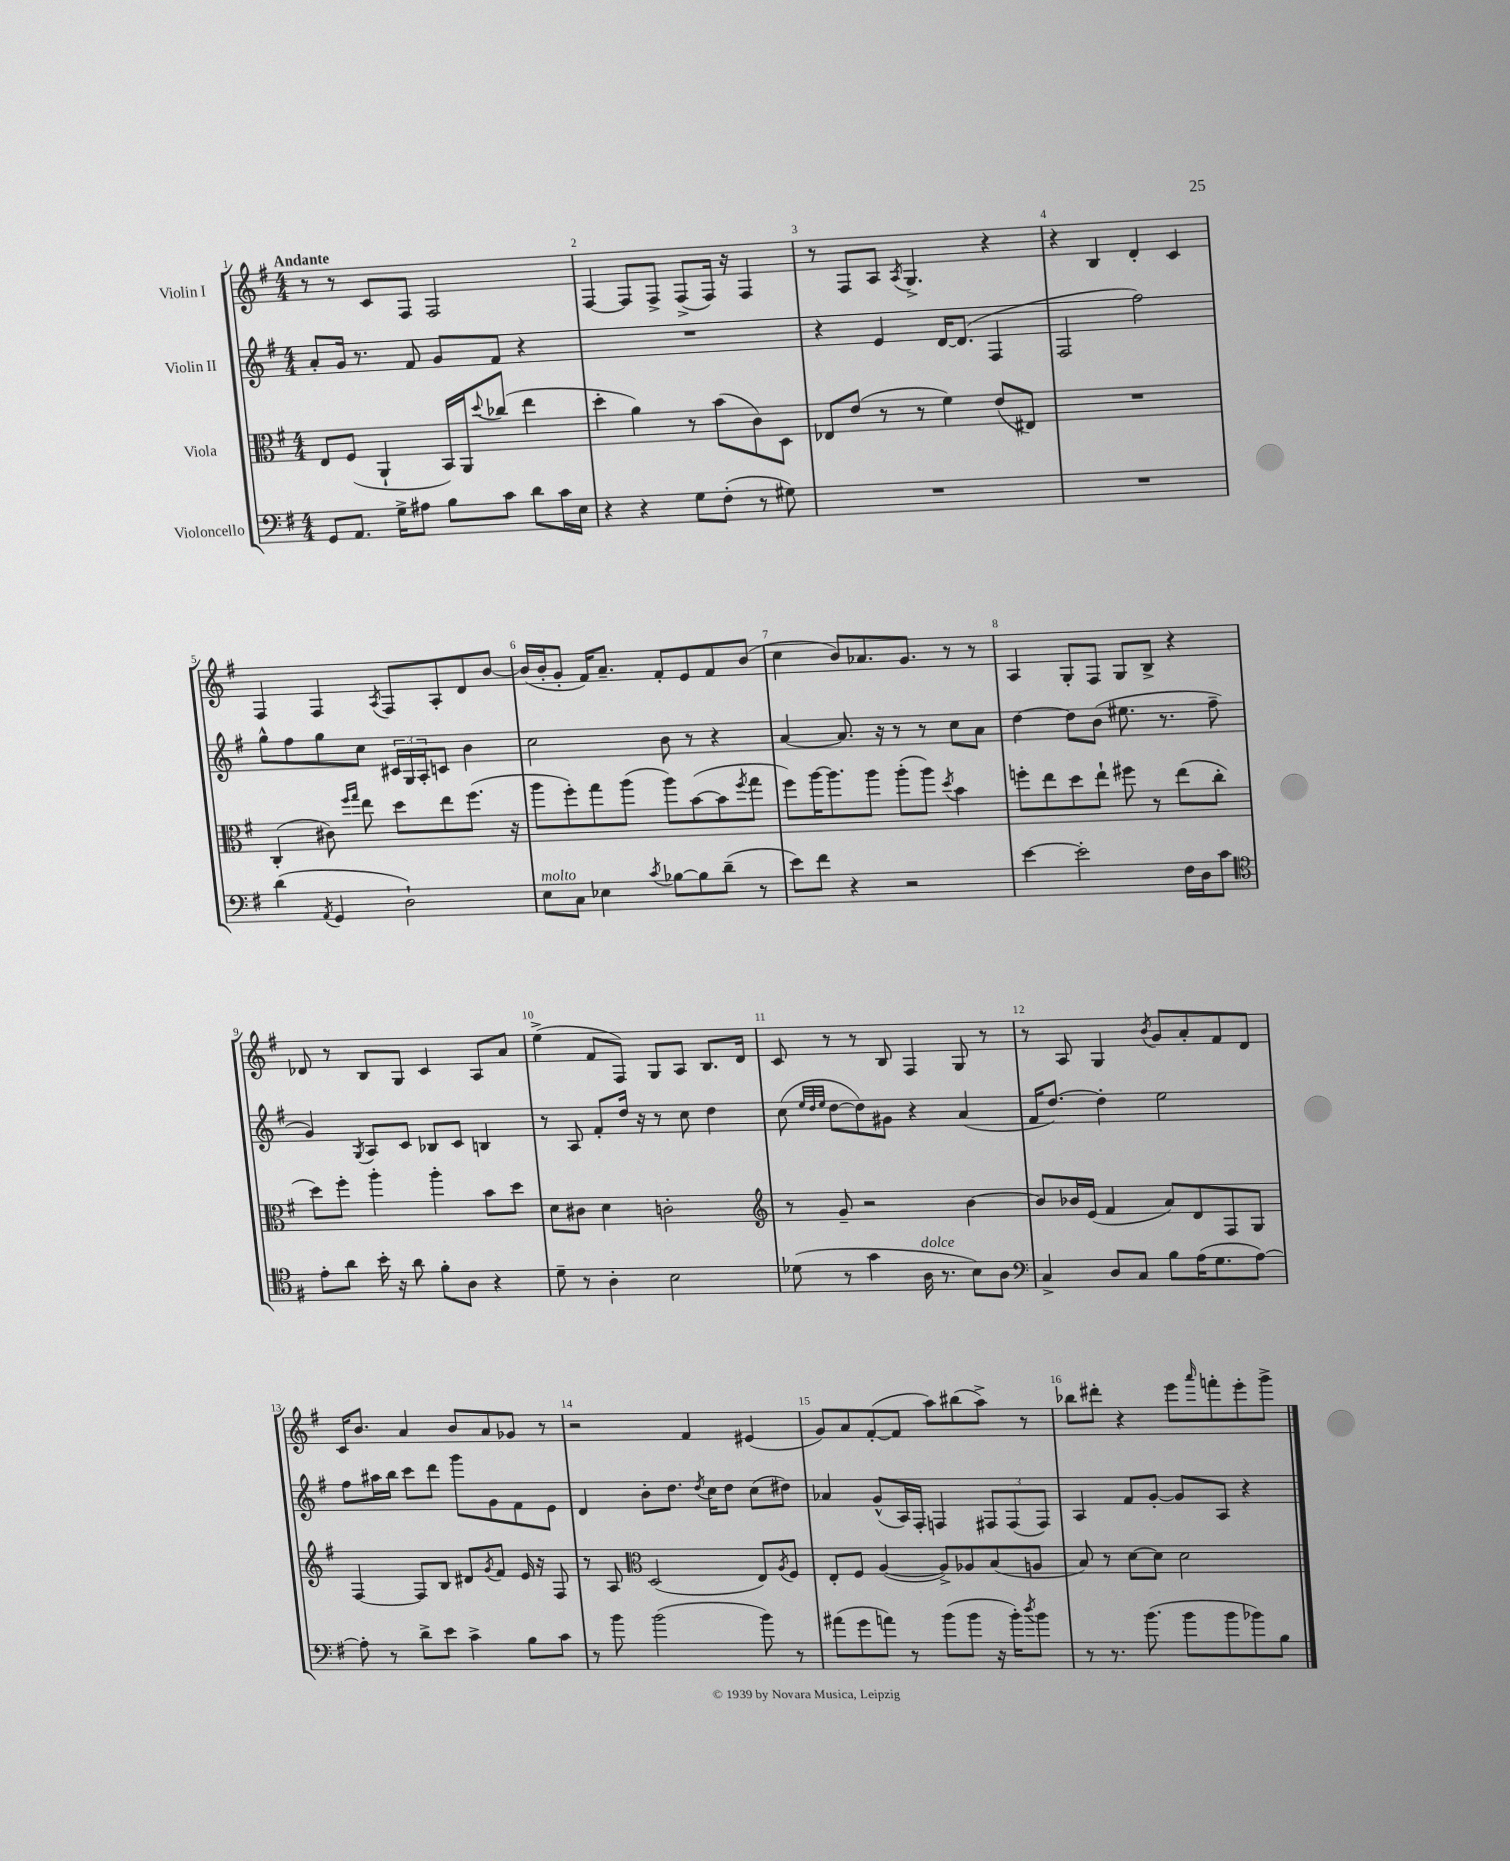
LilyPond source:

<<
\new StaffGroup <<
\new Staff = "s0" \with { instrumentName = "Violin I" } {
    \clef treble \key g \major \numericTimeSignature \time 4/4 \tempo "Andante"
    r8 r8 c'8 fis8 fis2 |
    fis4~ fis8 fis8-> fis8->( fis16) r16 fis4 |
    r8 fis8 a8 \acciaccatura { a8 } g4.-> r4 |
    r4 b4 d'4-. c'4 |
    fis4 fis4 \acciaccatura { a8 } fis8 a8-. d'8 b'8~ |
    b'16( b'16-. g'8-. fis'16) a'8.-- fis'8-. e'8 fis'8 b'8( |
    c''4 b'8) aes'8. g'8. r8 r8 |
    a4 g8-. fis8 g8 b8-> r4 |
    des'8 r8 b8 g8 c'4 a8 a'8 |
    e''4->( fis'8 fis8) g8 a8 b8. d'16 |
    c'8 r8 r8 b8 fis4 g8 r8 |
    r8 a8 g4 \acciaccatura { b'8 } g'8 a'8-. fis'8 d'8 |
    c'16 b'8. a'4 b'8 a'8 ges'8 r8 |
    r2 fis'4 eis'4( |
    g'8) a'8 fis'8~-.( fis'8 a''8) bis''8( a''8->) r8 |
    bes''8 dis'''8-. r4 e'''8 \grace { a'''16 } f'''8-. e'''8-. g'''8-> \bar "|." |
}
\new Staff = "s1" \with { instrumentName = "Violin II" } {
    \clef treble \key g \major \numericTimeSignature \time 4/4
    a'8-. g'16 r8. fis'8 g'8 fis'8 r4 |
    R1 |
    r4 e'4 d'16~ d'8.( fis4 |
    fis2 fis''2) |
    g''8-^ fis''8 g''8 c''8 \tuplet 3/2 { cis'16 g16 a16-. } c'8 b'4 |
    c''2 b'8 r8 r4 |
    a'4~ a'8. r16 r8 r8 c''8 a'8 |
    d''4~ d''8 b'8( eis''8. r8. fis''8-- |
    g'4) \acciaccatura { g8 } a8 c'8 bes8 c'8 b4 |
    r8 a8 fis'8-. d''16 r16 r8 c''8 d''4 |
    c''8( \grace { e''32 d''32 e''32 } d''8~ d''8) gis'8 r4 a'4( |
    fis'16 d''8.~) d''4-. e''2 |
    fis''8 ais''16 b''16 c'''8 d'''8 g'''8 g'8 fis'8 e'8 |
    d'4 b'8-. d''8. \acciaccatura { d''8 } c''16 d''8 c''8( dis''8) |
    aes'4 g'8-^( a16) fis16-. f4 \tuplet 3/2 { fis8 fis8( fis8) } |
    a4 fis'8 g'8~-. g'8 a8 r4 \bar "|." |
}
\new Staff = "s2" \with { instrumentName = "Viola" } {
    \clef alto \key g \major \numericTimeSignature \time 4/4
    e8 fis8( a,4-! b,16) a,16 \appoggiatura { d''8 } ces''8( e''4 |
    d''4-. a'4) r8 b'8( c'8) d8 |
    ees8 e'8( r8 r8 fis'4) e'8( eis8) |
    R1 |
    c4-.( cis'8) \grace { fis''16 g''16 } e''8 d''8 e''8 fis''8.( r16 |
    a''8 fis''8-.) g''8 a''8( a''8) b'8~( b'8 \acciaccatura { fis''8 } g''8 |
    fis''8) a''16~ a''8. a''8 a''8-.( a''8) \acciaccatura { d''8 } b'4 |
    f''8-. e''8 d''8 e''8-! fis''8 r8 e''8( c''8-. |
    d''8) fis''8-. a''4-. a''4-. b'8 d''8 |
    d'8 cis'8 d'4 c'2-. |
    \clef treble r8 g'8-- r2 b'4~ |
    b'8 bes'16 e'16( fis'4 a'8) d'8 fis8 g8 |
    fis4~ fis8 b8 dis'8 \acciaccatura { g'8 } fis'8 e'16 r16 fis8 |
    r8 a8 \clef alto d2( e8) \acciaccatura { a8 } fis8 |
    e8-. fis8 a4~( a8->) aes8 b8( a8 |
    b8) r8 d'8~ d'8 d'2 \bar "|." |
}
\new Staff = "s3" \with { instrumentName = "Violoncello" } {
    \clef bass \key g \major \numericTimeSignature \time 4/4
    g,8 a,8. g16-> ais8 b8 c'8 d'8 c'16 e16 |
    r4 r4 g8 fis8-.( r8 gis8) |
    R1 |
    R1 |
    d'4( \acciaccatura { a,8 } g,4 d2-!) |
    e8^\markup { \italic "molto" } c8 ees4 \acciaccatura { c'8 } bes8~ bes8 d'8--( r8 |
    e'8) fis'8 r4 r2 |
    e'4~ e'2-. fis16 d16 c'8 |
    \clef tenor e'8-. a'8 b'16-. r16 a'8 fis'8-. a8 r4 |
    d'8-- r8 a4-. b2 |
    des'8( r8 g'4 a16^\markup { \italic "dolce" } r8. b8) a8 |
    \clef bass c4-> d8 c8 b8 a16( g8. a8~) |
    a8-. r8 d'8-> e'8 c'4-> b8 c'8 |
    r8 b'8 b'2( b'8) r8 |
    ais'8( g'8 a'8) r8 b'8( b'8 r16 b'16-.) \acciaccatura { d''8 } b'8 |
    r8 r8. b'8.( b'8 b'8 bes'8) b8 \bar "|." |
}
>>
>>
\layout { \context { \Score \override BarNumber.break-visibility = ##(#f #t #t) barNumberVisibility = #all-bar-numbers-visible } }
